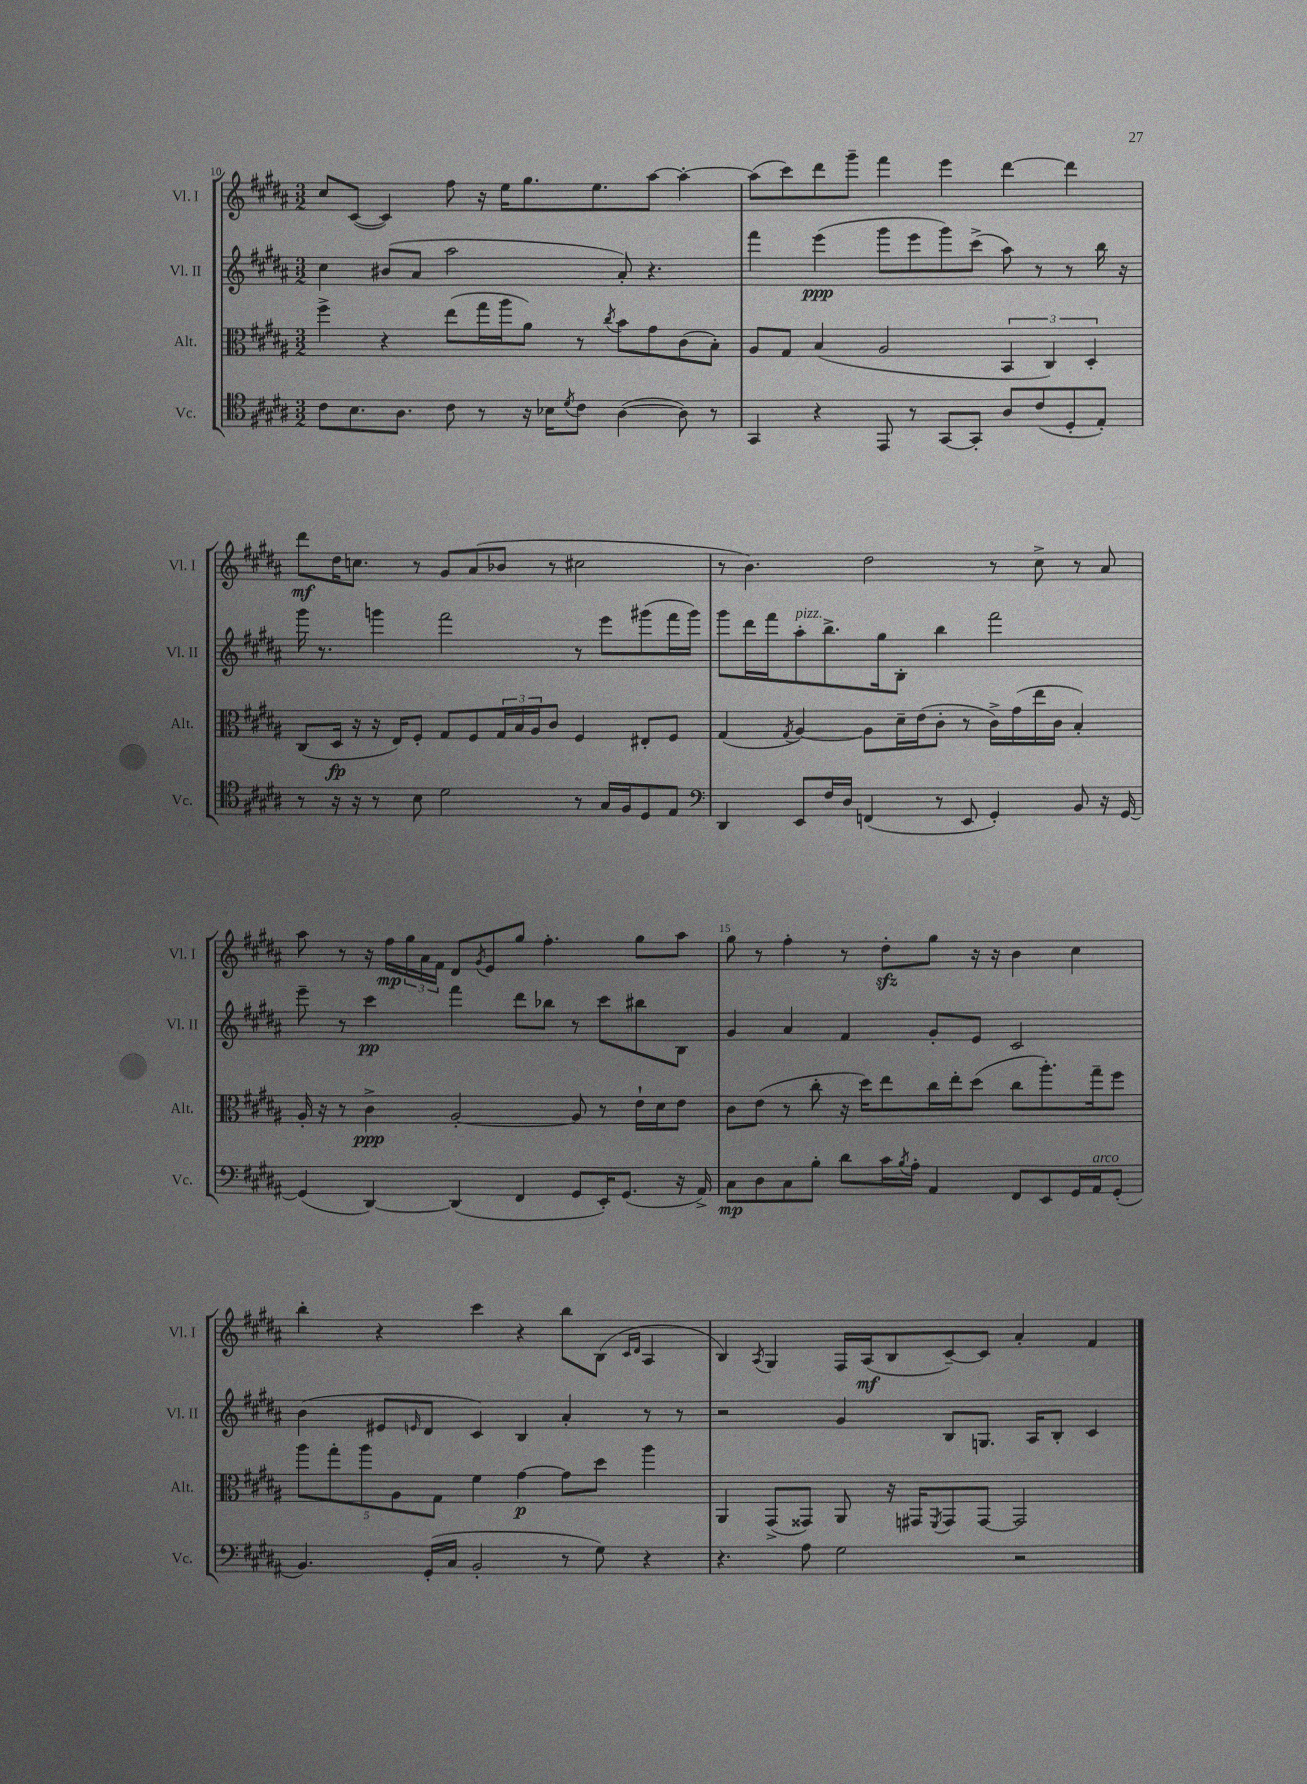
<<
\new StaffGroup <<
\new Staff = "s0" \with { instrumentName = "Vl. I" shortInstrumentName = "Vl. I" } {
    \clef treble \key b \major \numericTimeSignature \time 3/2
    cis''8 cis'8~( cis'4) fis''8 r16 e''16 gis''8. e''8. ais''8~ ais''4~-. |
    ais''8( cis'''8) dis'''8 gis'''8-- fis'''4 e'''4 dis'''4~ dis'''4 |
    dis'''8\mf dis''16 c''8. r8 gis'8 ais'8( bes'8 r8 cis''2 |
    r8 b'4.) dis''2 r8 cis''8-> r8 ais'8 |
    ais''8 r8 r16 fis''16\mp \tuplet 3/2 { gis''16 ais'16 fis'16 } dis'8 \acciaccatura { gis'8 } e'8 gis''8 fis''4.-. gis''8 ais''8 |
    gis''8 r8 fis''4-. r8 dis''8-.\sfz gis''8 r16 r16 b'4 cis''4 |
    b''4-. r4 cis'''4 r4 b''8 b8( \grace { cis'16 dis'16 } ais4 |
    b4) \acciaccatura { ais8 } gis4 fis16 ais16\mf( b8 cis'8~--) cis'8 ais'4-. fis'4 \bar "|." |
}
\new Staff = "s1" \with { instrumentName = "Vl. II" shortInstrumentName = "Vl. II" } {
    \clef treble \key b \major \numericTimeSignature \time 3/2
    cis''4 bis'8( ais'8 ais''2 ais'8-.) r4. |
    fis'''4 e'''4\ppp( gis'''8 e'''8 gis'''8) cis'''8->( ais''8) r8 r8 b''16 r16 |
    gis'''16 r8. g'''4 fis'''2 r8 e'''8 gis'''8( fis'''16 gis'''16) |
    gis'''8 dis'''16 fis'''16 ais''8-.^\markup { \italic "pizz." } b''8.-> gis''16 b8-. b''4 fis'''2 |
    e'''8-- r8 cis'''4\pp fis'''4 dis'''8 bes''8 r8 cis'''8 bis''8 b8 |
    gis'4 ais'4 fis'4 gis'8-. e'8 cis'2 |
    b'4( eis'8 \grace { e'16 } dis'8 cis'4) b4 ais'4-. r8 r8 |
    r2 gis'4 b8 g8. ais16 b8-. cis'4 \bar "|." |
}
\new Staff = "s2" \with { instrumentName = "Alt." shortInstrumentName = "Alt." } {
    \clef alto \key b \major \numericTimeSignature \time 3/2
    fis''4-> r4 e''8( gis''16 ais''16 ais'8) r8 \acciaccatura { cis''8 } b'8 gis'8 cis'8( b8-.) |
    ais8 gis8 b4( ais2 \tuplet 3/2 { b,4 cis4) dis4-. } |
    cis8( dis16\fp r16 r16 e16) fis8-. gis8 fis8 \tuplet 3/2 { gis16 b16 ais16 } cis'8 fis4 eis8-. fis8 |
    gis4( \acciaccatura { gis8 } ais4~) ais8 dis'16-- e'16( cis'8-. r8 cis'16->) gis'16( e''16 cis'16 b4-.) |
    ais16-. r16 r8 cis'4->\ppp ais2~-. ais8 r8 e'16-! dis'16 e'8 |
    cis'8 e'8( r8 cis''8-. r16 dis''16) e''8 cis''16 e''16-. dis''8( cis''8 ais''8.-.) gis''16-- fis''8 |
    \tuplet 5/4 { ais''8 gis''8-. ais''8 ais8 gis8 } fis'4 gis'4~\p gis'8 dis''8 ais''4 |
    ais,4 gis,8->( gisis,8) ais,8 r16 gis,16 \acciaccatura { fis,8 } gis,8 gis,8~ gis,2 \bar "|." |
}
\new Staff = "s3" \with { instrumentName = "Vc." shortInstrumentName = "Vc." } {
    \clef tenor \key b \major \numericTimeSignature \time 3/2
    cis'8 b8. ais8. cis'8 r8 r16 bes16 \acciaccatura { dis'8 } cis'8 ais4~( ais8) r8 |
    gis,4 r4 e,8 r8 gis,8~ gis,8-. ais8 cis'8( dis8-. e8-.) |
    r8 r16 r16 r8 b8 dis'2 r8 gis16 fis16 dis8 e8 |
    \clef bass dis,4 e,8 fis16 dis16 f,4( r8 e,8 gis,4-.) b,8 r16 gis,16~ |
    gis,4( dis,4~) dis,4( fis,4 gis,8 e,16-.) gis,8.( r16 ais,16->) |
    cis8\mp dis8 cis8 b8-. dis'8 cis'16 \acciaccatura { b8 } ais16-. ais,4 fis,8 e,8 gis,16 ais,16^\markup { \italic "arco" } gis,8-.( |
    b,4.) gis,16-.( cis16 b,2-. r8 gis8) r4 |
    r4. ais8 gis2 r2 \bar "|." |
}
>>
>>
\layout { \context { \Score currentBarNumber = #10 \override BarNumber.break-visibility = ##(#f #t #t) barNumberVisibility = #(every-nth-bar-number-visible 5) } }
